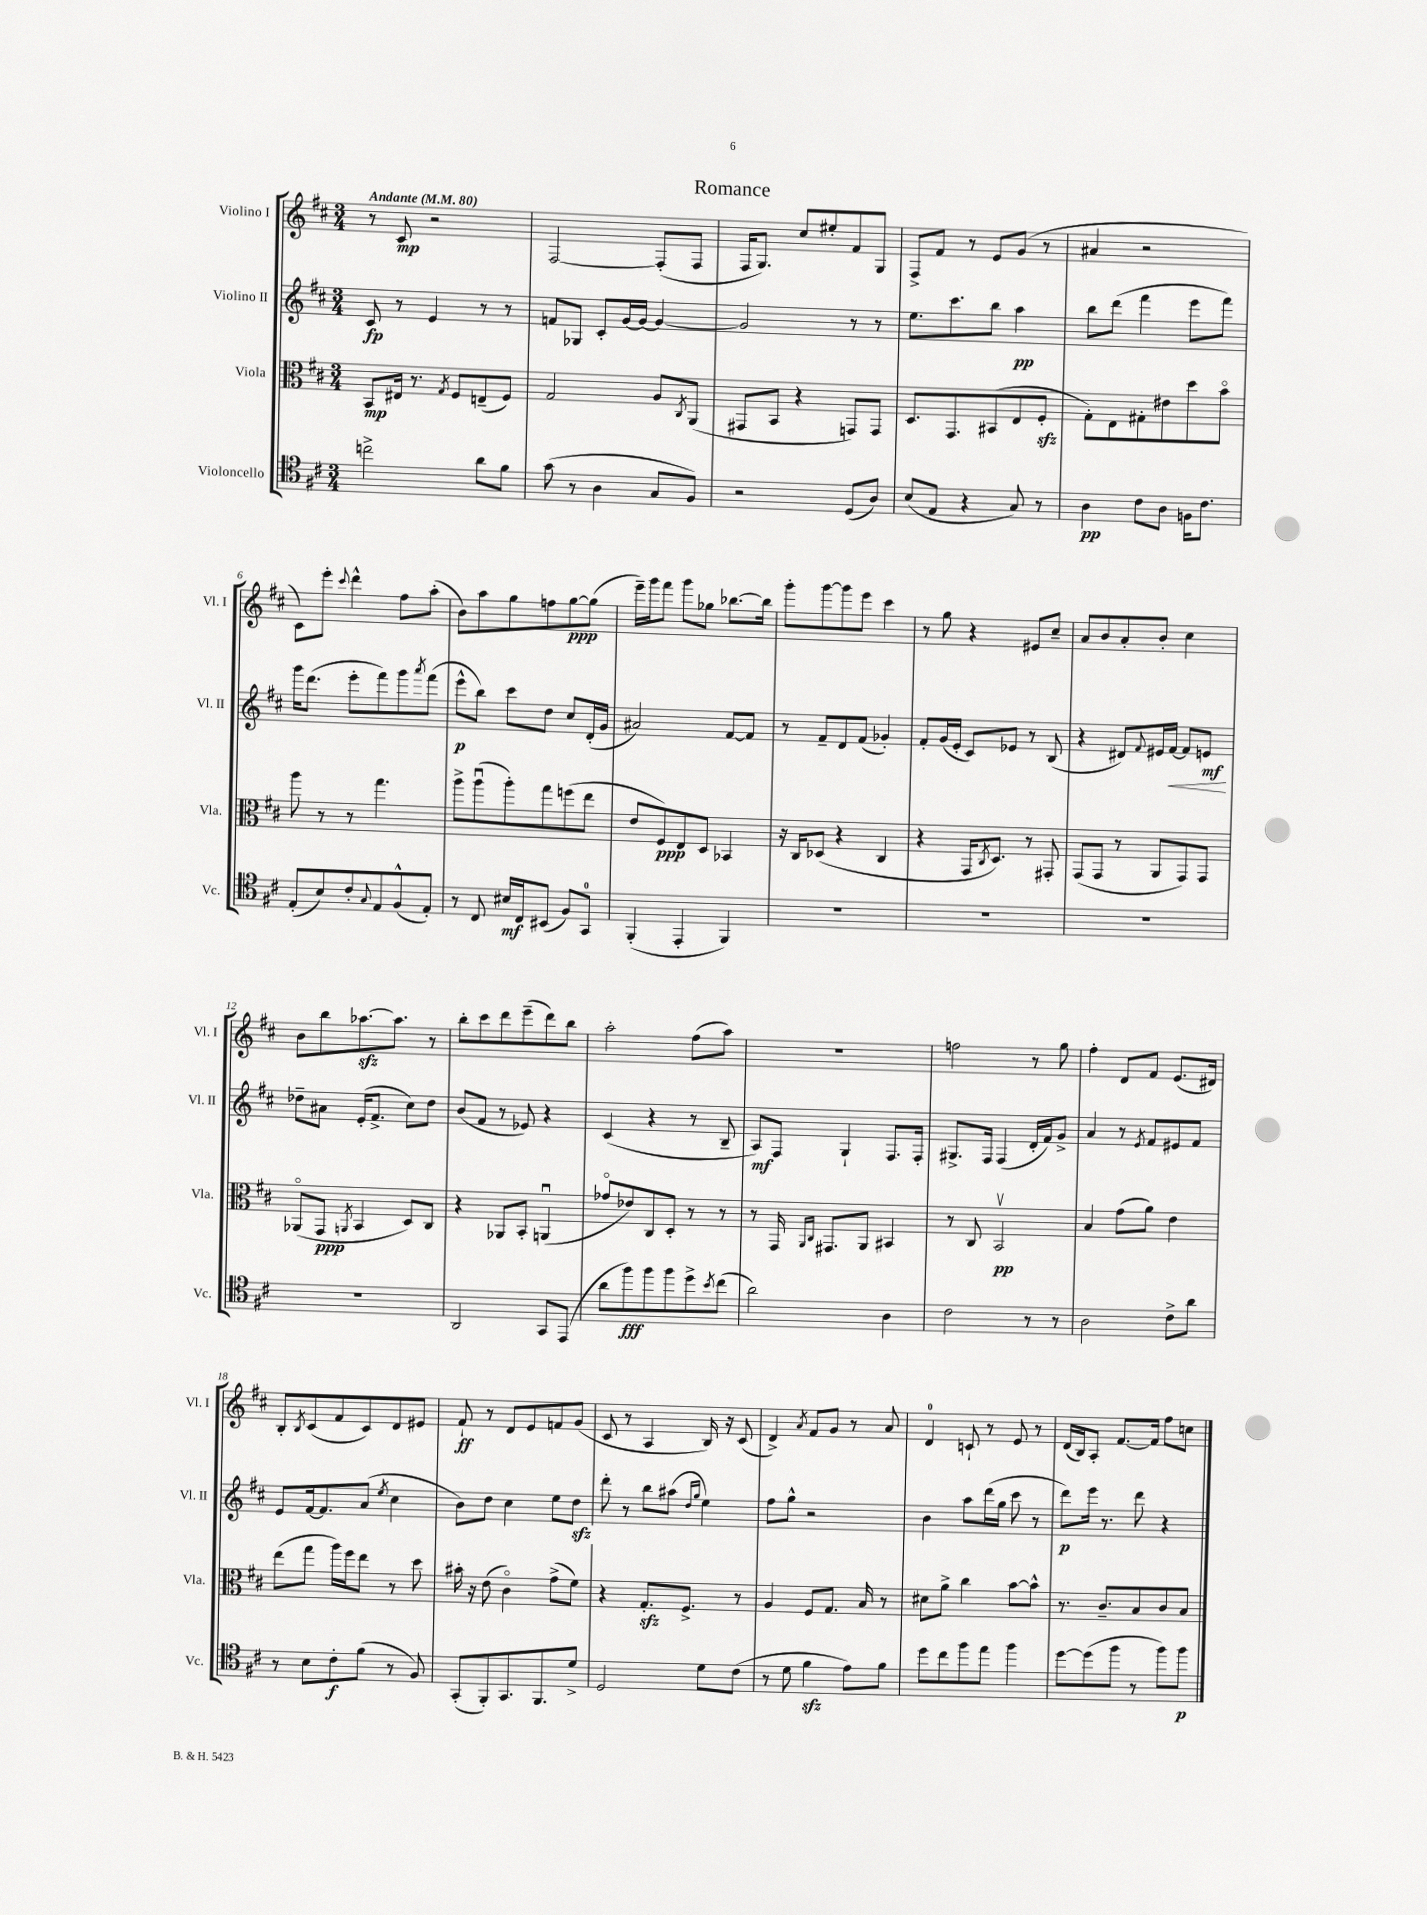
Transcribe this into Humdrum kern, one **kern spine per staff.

**kern	**kern	**kern	**kern
*staff4	*staff3	*staff2	*staff1
*clefC4	*clefC3	*clefG2	*clefG2
*k[f#c#]	*k[f#c#]	*k[f#c#]	*k[f#c#]
*M3/4	*M3/4	*M3/4	*M3/4
*MM80	*MM80	*MM80	*MM80
2cc^	8BB	8c#	8r
.	16E#	8r	8c#
.	8.r	.	.
.	.	4e	2r
.	8qG	.	.
.	8F#	.	.
8a	(8E~	8r	.
8f#	8F#)	8r	.
=	=	=	=
(8g	2G	8f	[2F#
8r	.	8G-	.
4A	.	8c#'	.
.	.	[16g	.
.	.	16g_	.
8G	8A	4g_	(8F#']
.	8qC#	.	.
8F#)	(8AA	.	8F#
=	=	=	=
2r	8GG#	2g]	16F#
.	.	.	8.G)
.	8BB	.	.
.	4r	.	8cc#
.	.	.	8ee#'
(8D	8GG)	8r	8f#
8A)	8GG	8r	8G
=	=	=	=
(8B	8.D	8.ee	8F#^
8E	.	.	8f#
.	8.GG	8.ccc#	.
4r	.	.	8r
.	(8BB#	8bb	8e
8G)	8E	4aa	(8g
8r	8F#'	.	8r
=	=	=	=
4A	8G')	8bb	4a#
.	8E	(8ddd	.
8c#	8G#'	4fff#	2r
8A	8e#	.	.
16F	8dd	8eee	.
8.c#	.	.	.
.	8bo	8fff#)	.
=	=	=	=
(8E'	8aa	16ggg	8c#)
.	.	(8.ddd	.
8B)	8r	.	8eee'
.	.	.	8qqccc#
8c#'	8r	8eee'	4ddd^^
8qqG	.	.	.
8E	4.gg	8fff#)	.
(8F#^^	.	8ggg	8ff#
.	.	8qaaa	.
8E')	.	(8fff#	(8aa'
=	=	=	=
8r	8aa^	8eee^^	8b)
8C#	(8aau	8bb)	8aa
16B#	8aa')	8ccc#	8gg
16C#	.	.	.
(8BB#	8gg	8dd	8ff
8F#)	(8ff	8cc#	[8gg
8GG	8ee	(16d'	(8gg]
.	.	16g	.
=	=	=	=
(4FF#'	8e	2a#)	16eee~)
.	.	.	16ggg
.	8F#)	.	8fff#
4EE'	8E	.	8ggg
.	8D	.	8gg-
4FF#)	4BB-	[8f#	[8.bb-
.	.	8f#]	.
.	.	.	16bb-]
=	=	=	=
2.r	16r	8r	8ggg'
.	16C#	.	.
.	(8D-	8f#~	[8ggg
.	4r	8d	8ggg]
.	.	(8f#	8eee
.	4C#	4g-')	4ccc#
=	=	=	=
2.r	4r	8f#'	8r
.	.	(16g	8gg
.	.	16e'	.
.	16GG	8c#)	4r
.	8qC#	.	.
.	8.D)	.	.
.	.	8e-	.
.	8r	8r	8e#
.	8GG#'	(8B	8cc#~
=	=	=	=
2.r	(8GG	4r	8a
.	8GG	.	8b
.	8r	8d#)	8a'
.	.	8qqf#	.
.	8AA	16e#	8b'
.	.	[16f#	.
.	8GG)	8f#]	4cc#
.	8GG	8e	.
=	=	=	=
2.r	(8AA-o	8dd-~	8b
.	8GG	8a#	8bb
.	8qAA	.	.
.	4BB	(16e'	[8.aa-
.	.	8.f#^	.
.	.	.	8.aa-]
.	8D)	8cc#)	.
.	8C#	8dd-	8r
=	=	=	=
2AA	4r	(8b	8bb'
.	.	8f#	8ccc#
.	8AA-	8r	8ddd
.	8BB'	8e-)	(8eee~
8GG	(4AAu	4r	8ddd)
(8EE	.	.	8bb
=	=	=	=
8a	8g-o	(4c#	2aa'
8ff#)	8e-)	.	.
8ff#	8C#	4r	.
8ff#	8D'	.	.
8dd^	8r	8r	(8ff#
8qb	.	.	.
(8cc#	8r	8B~	8aa)
=	=	=	=
2a)	8r	8A)	2.r
.	16GG	8F#	.
.	16qqAA	.	.
.	16qqC#	.	.
.	8.GG#	.	.
.	.	4G`	.
.	8AA	.	.
4A	4BB#	8.F#	.
.	.	16F#'	.
=	=	=	=
2c#	8r	8.G#^	2ff
.	8C#	.	.
.	.	16F#	.
.	2BBv	(4F#	.
8r	.	16d'	8r
.	.	16f#)	.
8r	.	8g^	8gg
=	=	=	=
2A	4B	4a	4ff#'
.	(8g	8r	8d
.	.	8qe	.
.	8a)	8f#	8f#
8c#^	4e	8e#	(8.e
8a	.	8f#	.
.	.	.	16d#)
=	=	=	=
8r	(8ee	8e	8B'
.	.	.	8qB
8B	8gg	[16f#	(8c#
.	.	8.f#]	.
8c#'	16aa)	.	8f#
.	16ff#	.	.
(8f#	8ee	(8a	8c#)
.	.	8qee	.
8r	8r	4cc#	8d
8F#)	8dd	.	8e#
=	=	=	=
(8GG'	16b#'	8b)	8f#`
.	16r	.	.
8FF#')	(8e	8dd	8r
8.GG	4c#o)	4cc#	8d
.	.	.	8e
8.FF#	.	.	.
.	(8g^	8ee	8f
8d^	8f#)	8dd	(8g
=	=	=	=
2D	4r	8ddd'	8c#
.	.	8r	8r
.	8.G'	8bb	4A
.	.	(8aa#	.
.	8.F#^	.	.
.	.	16qqdd	.
.	.	16qqgg	.
8d	.	4ee)	16B)
.	.	.	16r
(8c#	8r	.	(8c#
=	=	=	=
8r	4A	8ff#	4d^)
8d	.	8gg^^	.
.	.	.	8qa
4f#	8F#	2r	8f#
.	8.G	.	8g
8e)	.	.	8r
.	16B	.	.
8f#	8r	.	8a
=	=	=	=
8dd	8d#	4b	4d
8cc#	8a^	.	.
8ff#	4cc#	8aa	8c`
8ee	.	(16ddd	8r
.	.	16gg	.
4ff#	[8b	8ccc#	8e
.	8b^^]	8r	8r
=	=	=	=
[8dd	8.r	8ddd)	(16d
.	.	.	16B)
(8dd]	.	16eee	8A'
.	8.c#~	8.r	.
8ff#	.	.	[8.f#
8r	8B	8ddd	.
.	.	.	16f#]
8ff#)	8c#	4r	8ff#
8ff#	8B	.	8cc
==	==	==	==
*-	*-	*-	*-
